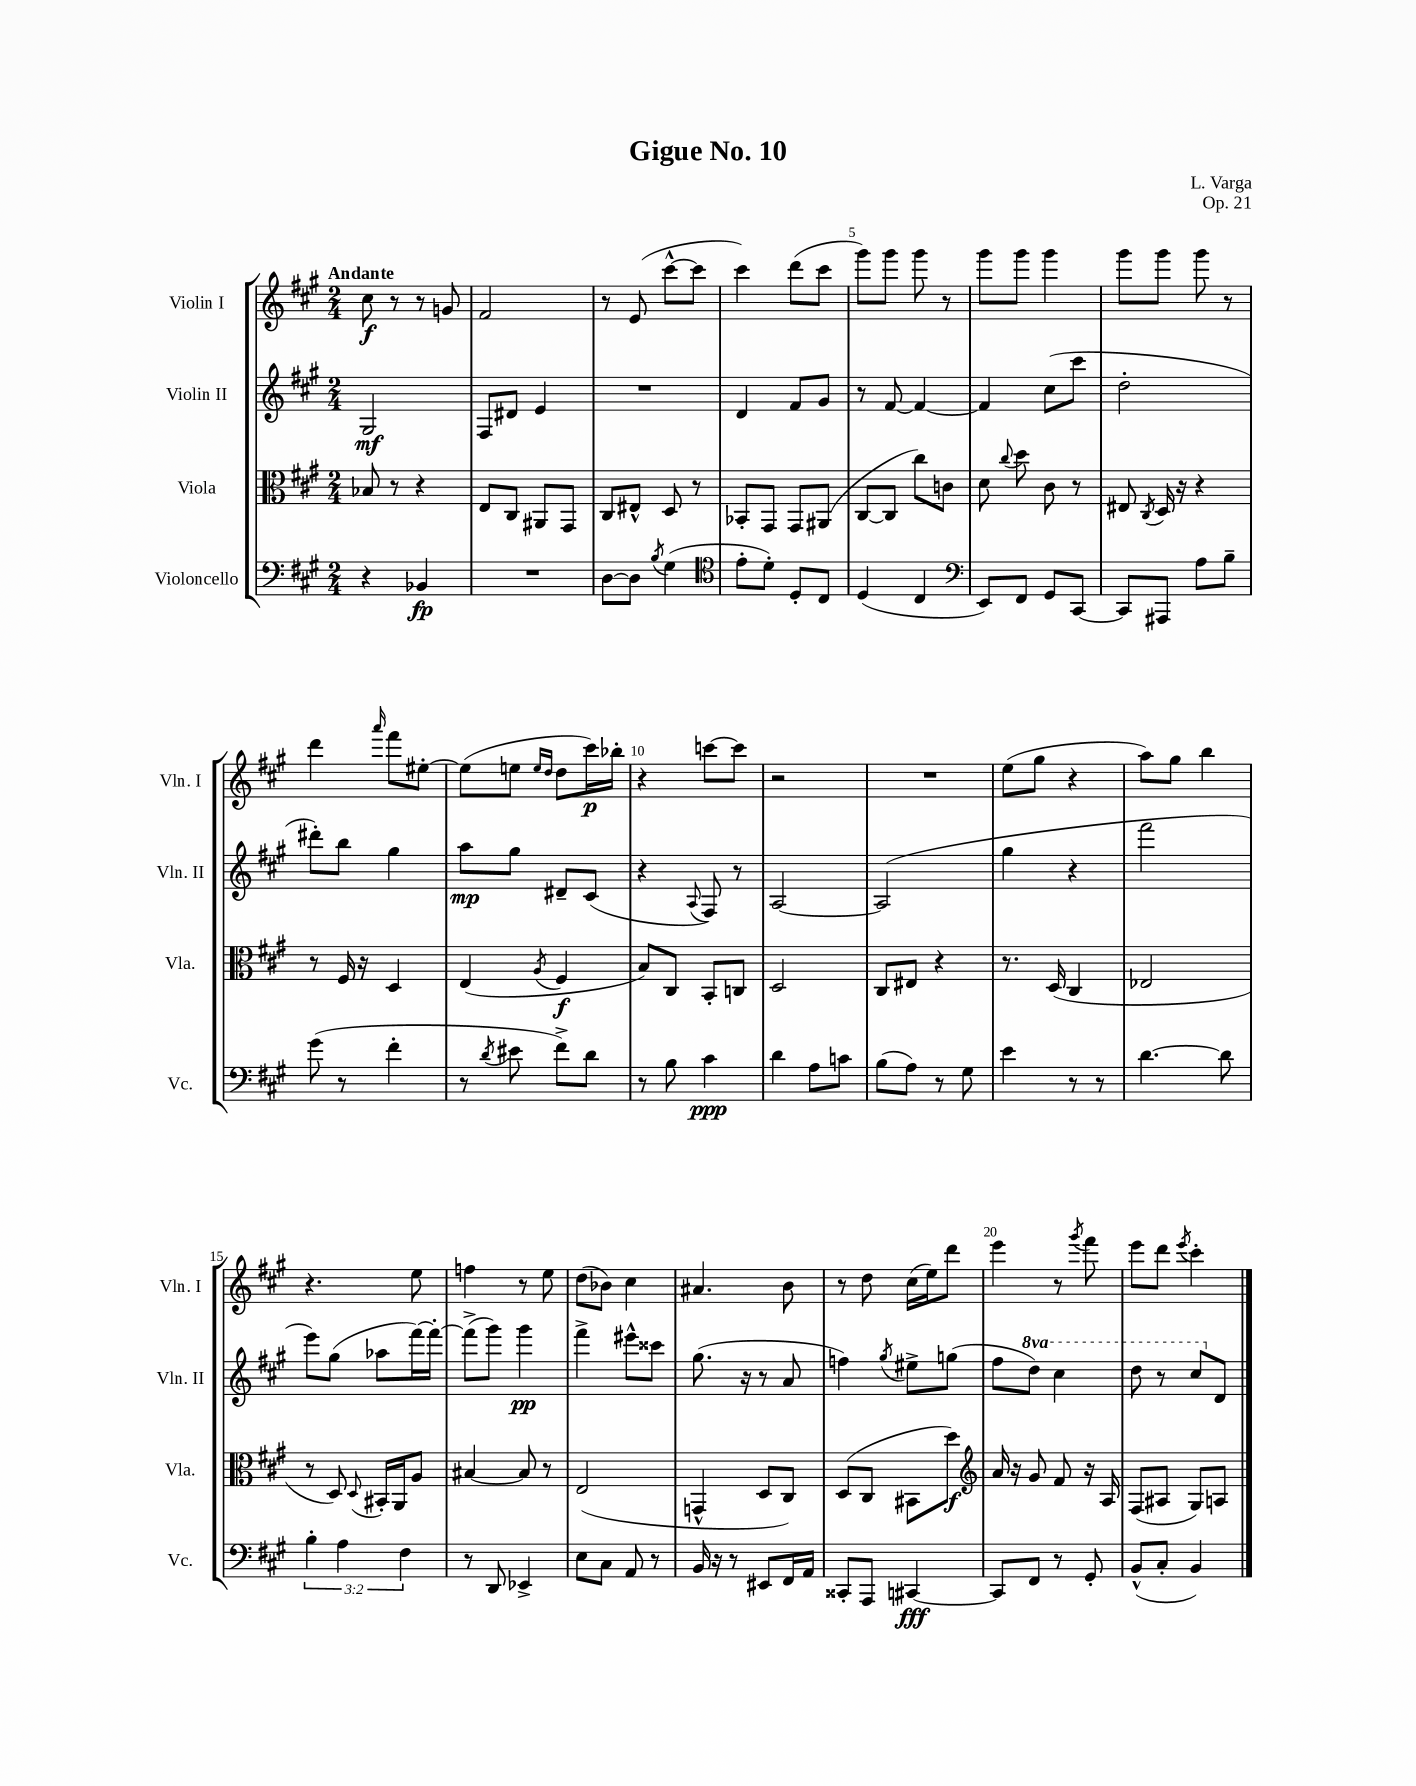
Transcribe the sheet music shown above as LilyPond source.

\header { title = "Gigue No. 10" composer = "L. Varga" opus = "Op. 21" }
<<
\new StaffGroup <<
\new Staff = "s0" \with { instrumentName = "Violin I" shortInstrumentName = "Vln. I" } {
    \clef treble \key a \major \numericTimeSignature \time 2/4 \tempo "Andante"
    \autoBeamOff cis''8\f r8 r8 g'8 |
    fis'2 |
    r8 e'8( cis'''8[~-^ cis'''8] |
    cis'''4) d'''8[( cis'''8] |
    gis'''8[) gis'''8] gis'''8 r8 |
    gis'''8[ gis'''8] gis'''4 |
    gis'''8[ gis'''8] gis'''8 r8 |
    d'''4 \grace { a'''16 } fis'''8[ eis''8]~-. |
    eis''8[( e''8] \grace { e''16[ d''16] } d''8[ cis'''16\p) bes''16]-. |
    r4 c'''8[~ c'''8] |
    r2 |
    R2 |
    e''8[( gis''8] r4 |
    a''8[) gis''8] b''4 |
    r4. e''8 |
    f''4 r8 e''8 |
    d''8[( bes'8]) cis''4 |
    ais'4. b'8 |
    r8 d''8 cis''16[( e''16) d'''8] |
    e'''4 r8 \acciaccatura { gis'''8 } fis'''8 |
    e'''8[ d'''8] \acciaccatura { e'''8 } cis'''4-. \bar "|." |
}
\new Staff = "s1" \with { instrumentName = "Violin II" shortInstrumentName = "Vln. II" } {
    \clef treble \key a \major \numericTimeSignature \time 2/4 \set Staff.ottavationMarkups = #ottavation-simple-ordinals
    \autoBeamOff gis2\mf |
    fis8[ dis'8] e'4 |
    R2 |
    d'4 fis'8[ gis'8] |
    r8 fis'8~ fis'4~ |
    fis'4 cis''8[( cis'''8] |
    d''2-. |
    dis'''8[-.) b''8] gis''4 |
    a''8[\mp gis''8] dis'8[-- cis'8]( |
    r4 \appoggiatura { a8 } fis8) r8 |
    a2~ |
    a2( |
    gis''4 r4 |
    fis'''2 |
    e'''8[) gis''8]( aes''8[ fis'''16~) fis'''16]~-. |
    fis'''8[->( gis'''8]) gis'''4\pp |
    fis'''4-> eis'''8[-^ cisis'''8] |
    gis''8.( r16 r8 a'8 |
    f''4) \acciaccatura { gis''8 } eis''8[-> g''8]( |
    fis''8[ \ottava #1 d'''8]) cis'''4 |
    d'''8 r8 cis'''8[ \ottava #0 d'8] \bar "|." |
}
\new Staff = "s2" \with { instrumentName = "Viola" shortInstrumentName = "Vla." } {
    \clef alto \key a \major \numericTimeSignature \time 2/4
    \autoBeamOff bes8 r8 r4 |
    e8[ cis8] ais,8[ gis,8] |
    cis8[ eis8]-^ d8 r8 |
    bes,8[-. gis,8] gis,8[ ais,8]( |
    cis8[~ cis8] cis''8[) c'8] |
    d'8 \appoggiatura { cis''8 } d''8 cis'8 r8 |
    eis8 \acciaccatura { cis8 } d16 r16 r4 |
    r8 fis16 r16 d4 |
    e4( \acciaccatura { a8 } fis4\f |
    b8[) cis8] b,8[-. c8] |
    d2 |
    cis8[ eis8] r4 |
    r8. d16( cis4 |
    ees2 |
    r8 d8) \appoggiatura { d8 } bis,16[-. a,16 a8] |
    bis4~ bis8 r8 |
    e2( |
    g,4-^ d8[ cis8]) |
    d8[( cis8] bis,8[ d''8]\f) |
    \clef treble a'16 r16 gis'8 fis'8 r16 a16 |
    fis8[( ais8] gis8[) a8] \bar "|." |
}
\new Staff = "s3" \with { instrumentName = "Violoncello" shortInstrumentName = "Vc." } {
    \clef bass \key a \major \numericTimeSignature \time 2/4 \override Staff.TupletNumber.text = #tuplet-number::calc-fraction-text
    \autoBeamOff r4 bes,4\fp |
    R2 |
    d8[~ d8] \acciaccatura { b8 } gis4( |
    \clef tenor e'8[-. d'8]-.) d8[-. cis8] |
    d4( cis4 |
    \clef bass e,8[) fis,8] gis,8[ cis,8]~ |
    cis,8[ ais,,8] a8[ b8]-- |
    gis'8( r8 fis'4-. |
    r8 \acciaccatura { d'8 } eis'8 fis'8[->) d'8] |
    r8 b8 cis'4\ppp |
    d'4 a8[ c'8] |
    b8[( a8]) r8 gis8 |
    e'4 r8 r8 |
    d'4.~ d'8 |
    \tuplet 3/2 { b4-. a4 fis4 } |
    r8 d,8 ees,4-> |
    e8[ cis8] a,8 r8 |
    b,16 r16 r8 eis,8[ fis,16 a,16] |
    cisis,8[-. a,,8] cis,4~\fff |
    cis,8[ fis,8] r8 gis,8-. |
    b,8[-^( cis8]-. b,4) \bar "|." |
}
>>
>>
\layout { \context { \Score \override BarNumber.break-visibility = ##(#f #t #t) barNumberVisibility = #(every-nth-bar-number-visible 5) } }
